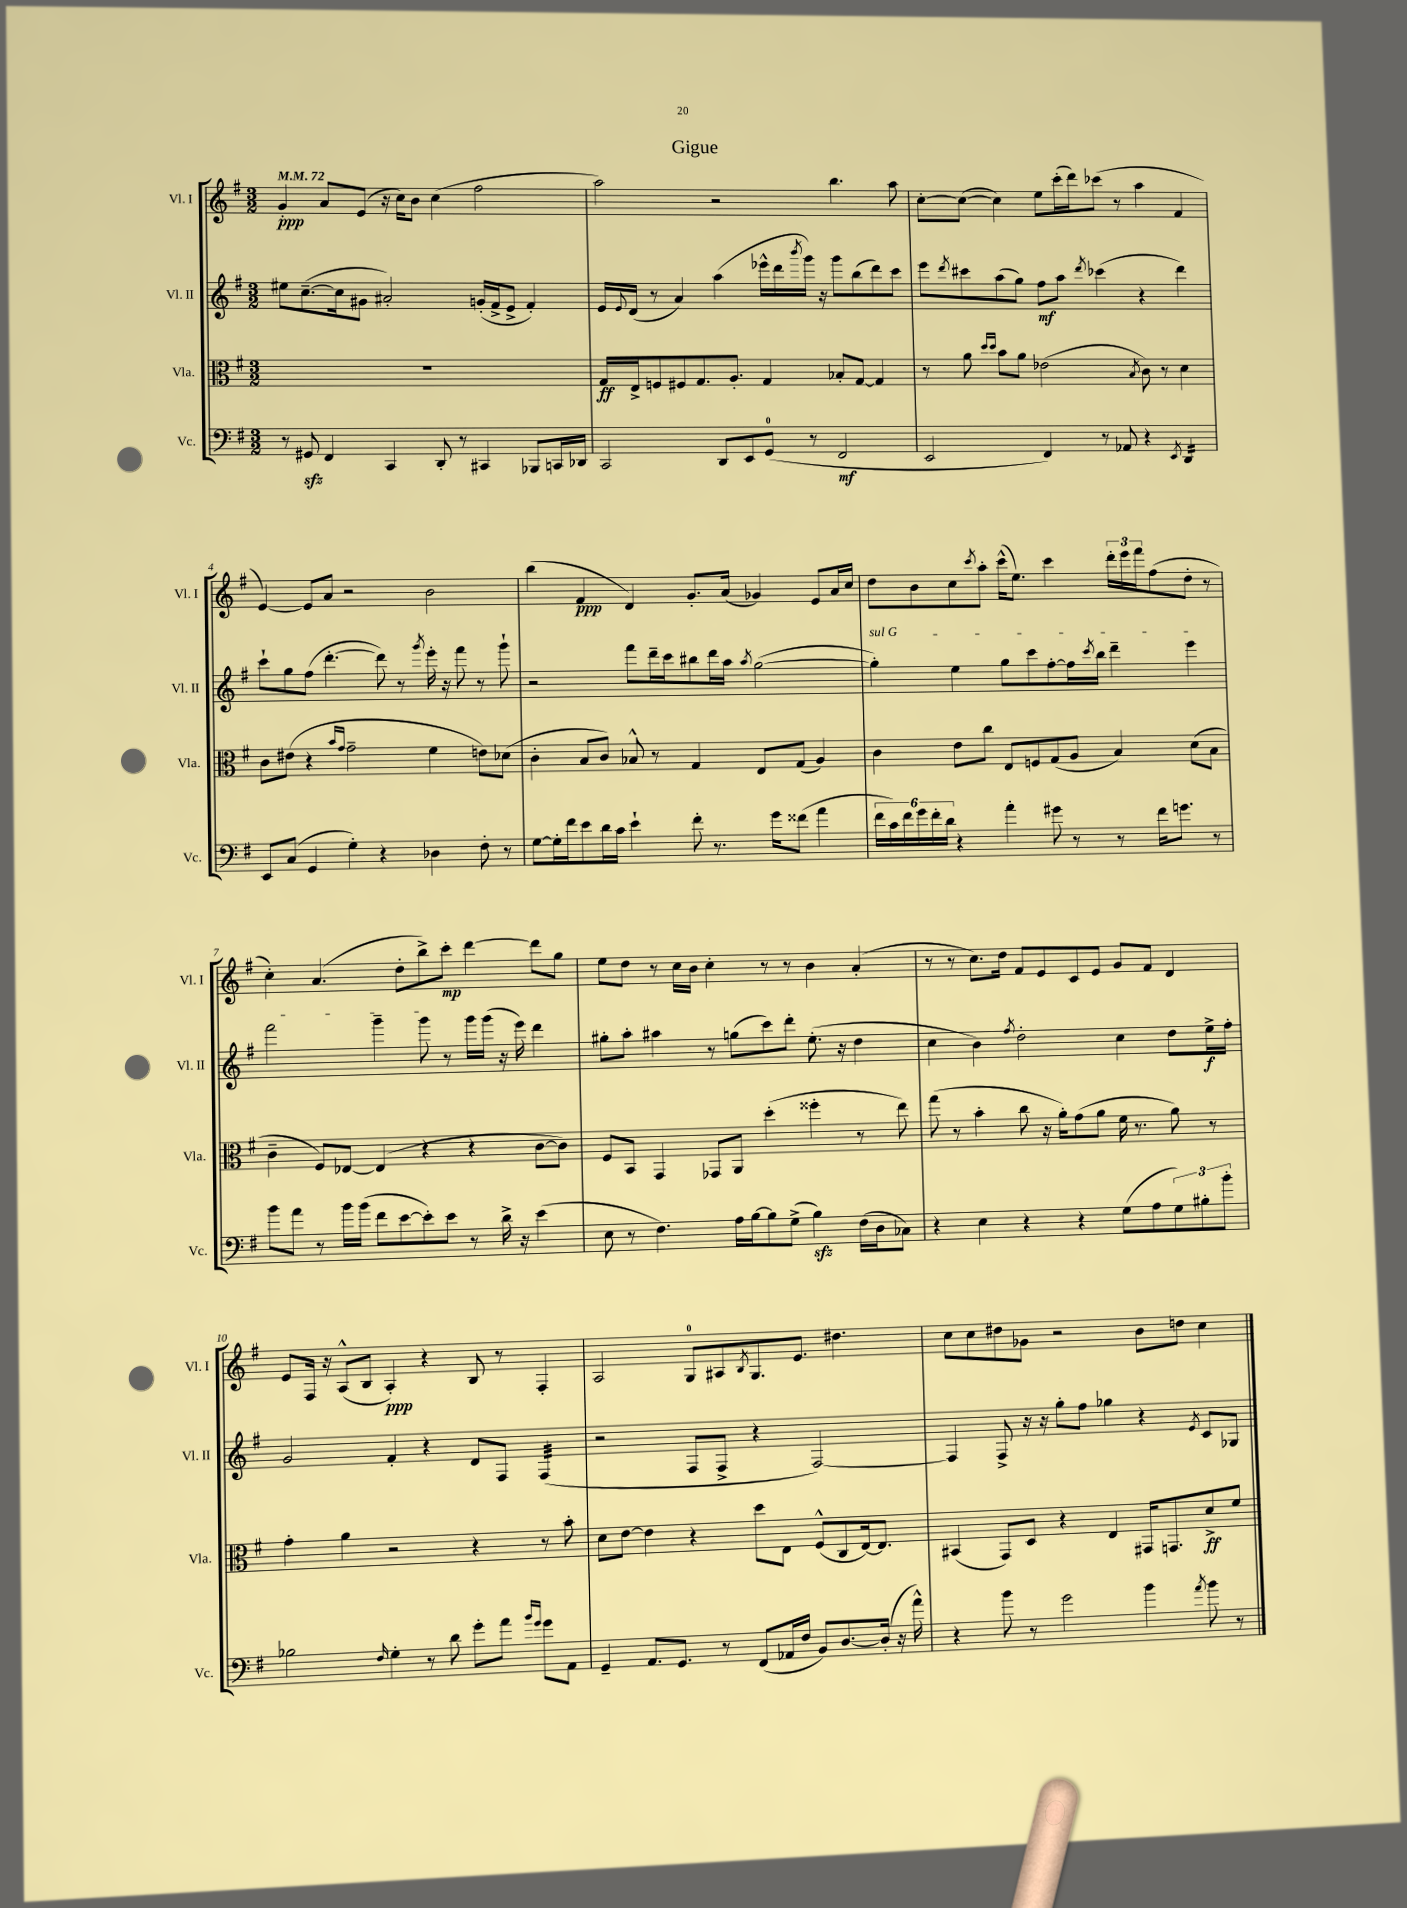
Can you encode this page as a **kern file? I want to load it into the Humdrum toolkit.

**kern	**kern	**kern	**kern
*staff4	*staff3	*staff2	*staff1
*clefF4	*clefC3	*clefG2	*clefG2
*k[f#]	*k[f#]	*k[f#]	*k[f#]
*M3/2	*M3/2	*M3/2	*M3/2
*MM72	*MM72	*MM72	*MM72
8r	1.r	8ee#	4g'
8GG#	.	([8.cc~	.
4FF#	.	.	8a
.	.	16cc]	.
.	.	8g#	(8e
4CC	.	2a#')	16r
.	.	.	16cc)
.	.	.	8b
8DD'	.	.	(4cc
8r	.	.	.
4CC#	.	(16g'	2ff#
.	.	16f#^	.
.	.	8e^	.
8BBB-	.	4f#')	.
16CC	.	.	.
16DD-	.	.	.
=	=	=	=
2CC	16G	16e	2aa)
.	.	8qqe	.
.	16E^	(16d	.
.	8F	8r	.
.	8F#	4a)	.
.	8.G	.	.
8DD	.	(4aa	2r
.	8.A'	.	.
8EE	.	.	.
(8GG	4G	16eee-^^	.
.	.	16ddd	.
.	.	8qbbb	.
8r	.	16ggg)	.
.	.	16r	.
2FF#	8B-'	8ggg	4.bb
.	[8G	(8bb	.
.	4G]	8ddd)	.
.	.	8ccc	8aa
=	=	=	=
2EE	8r	8eee	[8cc'
.	.	8qddd	.
.	8a	8ccc#	(8cc_
.	16qqdd	.	.
.	16qqdd	.	.
.	8b	(8aa	4cc])
.	8a	8gg)	.
4FF#)	(2e-	8ff#	8ee
.	.	8aa	(16ccc'
.	.	.	16ddd)
.	.	8qddd	.
8r	.	(4ccc-	(8ccc-
8AA-	.	.	8r
.	8qB	.	.
4r	8c)	4r	4aa
.	8r	.	.
8qEE	.	.	.
4DD	4d	4ddd)	4f#
=	=	=	=
8EE	8c	8ccc`	[4e)
(8C	(8e#	8gg	.
4GG	4r	(8ff#	8e]
.	.	[4.ddd'	8a
.	16qqb	.	.
.	16qqg	.	.
4G')	2g~	.	2r
4r	.	8ddd])	.
.	.	8r	.
.	.	8qggg	.
4D-	4f#	16eee'	2b
.	.	16r	.
.	.	8fff#	.
8F#'	8e)	8r	.
8r	(8d-	8ggg`	.
=	=	=	=
[8G	4c'	2r	(4bb
16G']	.	.	.
16f#	.	.	.
8e	8B	.	4f#
16d	8c)	.	.
16c	.	.	.
4e`	8B-^^	8fff#	4d)
.	8r	16ddd~	.
.	.	16ccc	.
8f#'	4G	8bb#	8.g'
8.r	.	16ddd	.
.	.	16aa	(16a
.	.	8qaa	.
.	8E	([2gg	4g-)
16g	.	.	.
(8f##	(8G	.	.
4a	4A)	.	8e
.	.	.	16a
.	.	.	16cc
=	=	=	=
24f#	4c	4gg'])	8dd
24c)	.	.	.
24f#	.	.	.
24g	.	.	8b
24f#'	.	.	.
24d	.	.	.
4r	8e	4ee	8cc
.	.	.	8qccc
.	8cc	.	8aa'
4a'	8E	8gg	(16ccc^^
.	.	.	8.ee)
.	8F	8ccc	.
8g#	(8G	[8ff#'	4ccc
8r	8A	16ff#]	.
.	.	8qccc	.
.	.	16bb	.
8r	4B)	4ddd~	24ddd'
.	.	.	24eee
.	.	.	24fff#
16f#	.	.	(8ff#
8.g	.	.	.
.	(8d	4eee	8dd'
8r	8B	.	8r
=	=	=	=
8b	4c~	2fff#	4cc')
8a	.	.	.
8r	8F#)	.	(4.a
16b	[8E-	.	.
(16b	.	.	.
8f#	(4E-]	4ggg~	.
[8e	.	.	8dd'
8e'])	4r	8ggg	8bb^)
8e	.	8r	8ccc'
8r	4r	16ggg	[4ddd
.	.	(16ggg	.
16d^	.	16r	.
16r	.	16eee)	.
(4e	[8c	4ddd	8ddd]
.	8c])	.	8gg
=	=	=	=
8E	8F#	8gg#'	8ee
8r	8BB	8aa'	8dd
4.F#)	4GG	4aa#	8r
.	.	.	16cc
.	.	.	16b
.	8GG-	8r	4cc'
16A	8AA	(8gg	.
[16B	.	.	.
8B]	(4dd'	8ccc)	8r
(8G^	.	8ddd'	8r
4B)	4ff##'	(8.ee'	4b
.	.	16r	.
(16F#	8r	4dd	(4a'
16D	.	.	.
8C-)	8ee)	.	.
=	=	=	=
4r	(8gg	4cc	8r
.	8r	.	8r
4E	4b'	4b)	8.cc)
.	.	.	16dd
.	.	8qff#	.
4r	8cc	2dd'	8f#
.	16r	.	8e
.	16a')	.	.
4r	(8g	.	8c
.	8a	.	8e
(8G	16f#	4cc	8g
.	8.r	.	.
8A	.	.	8f#
12G)	8a)	8dd	4d
12B#'	.	.	.
.	8r	16ee^	.
12b'	.	.	.
.	.	16ff#'	.
=	=	=	=
2B-	4g'	2g	8e
.	.	.	16F#
.	.	.	16r
.	4a	.	(8A^^
.	.	.	8B
16qqF#	.	.	.
4G'	2r	4f#'	4A')
8r	.	4r	4r
8d	.	.	.
8g'	4r	8d	8B
8a	.	8F#	8r
16qqb	.	.	.
16qqg	.	.	.
8g	8r	(4F#	4F#'
8AA	8b'	.	.
=	=	=	=
4GG~	8d	2r	2A
.	[8e	.	.
8.AA	4e]	.	.
8.GG	.	.	.
.	4r	8F#	8G
8r	.	8F#^	8A#
.	.	.	8qB
(8FF#	8dd	4r	8.G
16AA-	8E	.	.
16F#	.	.	8.e
8BB)	(8F#^^	[2F#)	.
[8.D	8C	.	4.dd#
.	[16E)	.	.
(16D']	8.E]	.	.
16r	.	.	.
16a^^)	.	.	.
=	=	=	=
4r	(4BB#	4F#]	8cc
.	.	.	8cc
8b	8GG)	8F#^	8dd#
8r	8D	16r	8g-
.	.	16r	.
2g	4r	8gg'	2r
.	.	8ff#	.
.	4E	4gg-	.
4b	16GG#	4r	8b
.	8.GG	.	.
.	.	.	8dd
8qa	.	8qe	.
8b	8d^	8c	4cc
8r	8f#	8G-	.
==	==	==	==
*-	*-	*-	*-
